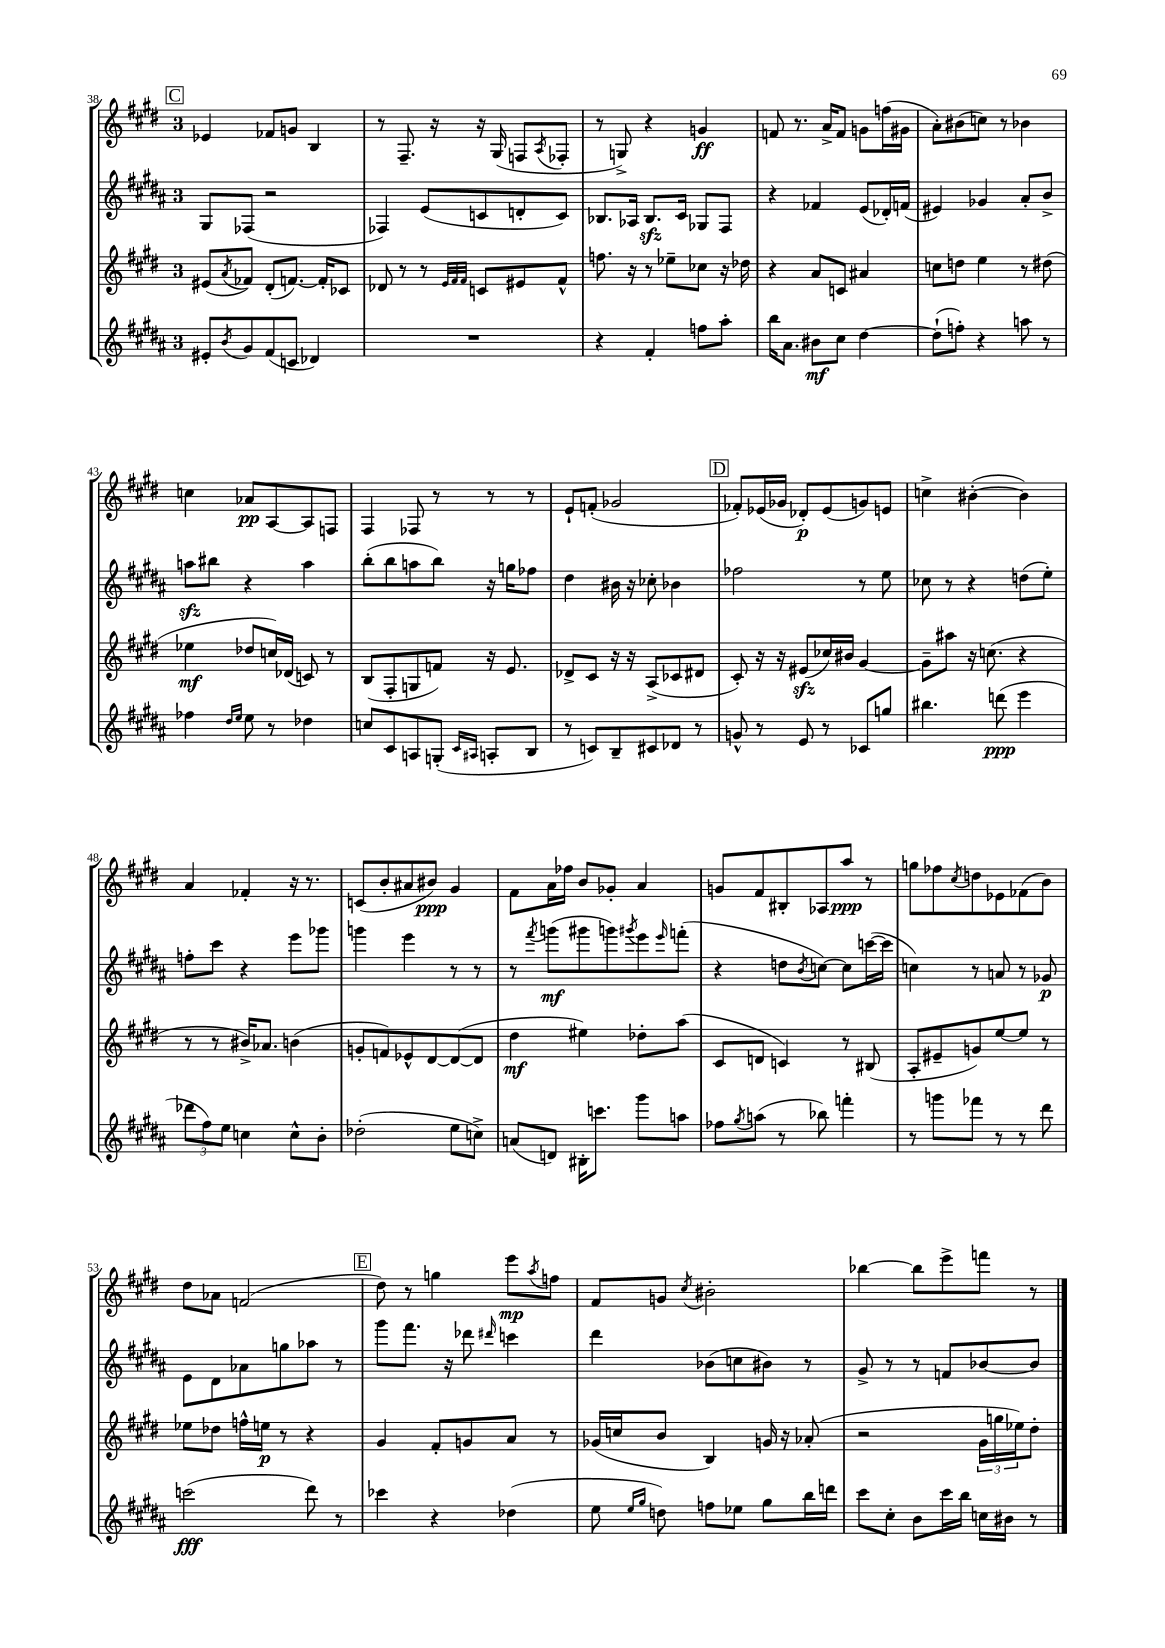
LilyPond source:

<<
\new StaffGroup <<
\new Staff = "s0" {
    \clef treble \key e \major \once \override Staff.TimeSignature.style = #'single-digit \time 3/4
    \mark \markup { \box "C" } ees'4 fes'8 g'8 b4 |
    r8 fis8.-- r16 r16 gis16( f8 \acciaccatura { a8 } fes8-. |
    r8 g8->) r4 g'4\ff |
    f'8 r8. a'16-> f'8 g'8 f''16( gis'16 |
    a'8-.) bis'8( c''8) r8 bes'4 |
    c''4 aes'8\pp a8~ a8 f8 |
    fis4 fes8 r8 r8 r8 |
    e'8-! f'8-.( ges'2 |
    \mark \markup { \box "D" } fes'8-.) ees'16( ges'16 des'8-.\p) ees'8( g'8) e'8 |
    c''4-> bis'4~-.( bis'4) |
    a'4 fes'4-. r16 r8. |
    c'8( b'8-. ais'8 bis'8\ppp) gis'4 |
    fis'8 a'16 fes''16 b'8 ges'8-. a'4 |
    g'8 fis'8 bis8-. aes8 a''8\ppp r8 |
    g''8 fes''8 \acciaccatura { cis''8 } d''8 ees'8 fes'8( b'8) |
    dis''8 aes'8 f'2( |
    \mark \markup { \box "E" } dis''8) r8 g''4 e'''8\mp \acciaccatura { a''8 } f''8 |
    fis'8 g'8 \acciaccatura { cis''8 } bis'2-. |
    bes''4~ bes''8 e'''8-> f'''8 r8 \bar "|." |
}
\new Staff = "s1" {
    \clef treble \key b \major \once \override Staff.TimeSignature.style = #'single-digit \time 3/4
    \mark \markup { \box "C" } gis8 fes8( r2 |
    fes4) e'8( c'8 d'8-. c'8) |
    bes8. aes16 bes8.\sfz cis'16 ges8 fis8 |
    r4 fes'4 e'8( des'16-.) f'16( |
    eis'4) ges'4 ais'8-. b'8-> |
    a''8\sfz bis''8 r4 a''4 |
    b''8-.( b''8 a''8 b''8) r16 g''16 fes''8 |
    dis''4 bis'16 r16 ces''8-. bes'4 |
    \mark \markup { \box "D" } fes''2 r8 e''8 |
    ces''8 r8 r4 d''8( e''8-.) |
    f''8-. cis'''8 r4 e'''8 ges'''8 |
    g'''4 e'''4 r8 r8 |
    r8 \acciaccatura { fis'''8 } g'''8\mf( gis'''8 g'''8) \acciaccatura { gis'''8 } e'''8 \grace { e'''16 } f'''8-.( |
    r4 d''8 \acciaccatura { b'8 } c''8~) c''8 c'''16~( c'''16 |
    c''4) r8 a'8 r8 ges'8\p |
    e'8 dis'8 aes'8 g''8 aes''8 r8 |
    \mark \markup { \box "E" } gis'''8 fis'''8. r16 des'''8 \grace { dis'''16 } c'''4 |
    dis'''4 bes'8( c''8 bis'8) r8 |
    gis'8-> r8 r8 f'8 bes'8~ bes'8 \bar "|." |
}
\new Staff = "s2" {
    \clef treble \key e \major \once \override Staff.TimeSignature.style = #'single-digit \time 3/4
    \mark \markup { \box "C" } eis'8( \acciaccatura { a'8 } fes'8) dis'8-.( f'8.~) f'16-. ces'8 |
    des'8 r8 r8 \grace { e'32 fis'32 fis'32 } c'8 eis'8 fis'8-^ |
    f''8. r16 r8 ees''8-- ces''8 r16 des''16 |
    r4 a'8 c'8 ais'4 |
    c''8 d''8 e''4 r8 dis''8( |
    ees''4\mf des''8 c''16) des'16( c'8) r8 |
    b8( fis8-. g8 f'8) r16 e'8. |
    des'8-> cis'8 r16 r16 a8->( ces'8 dis'8 |
    \mark \markup { \box "D" } cis'8-.) r16 r16 eis'8\sfz( ces''16) bis'16 gis'4~ |
    gis'8-- ais''8 r16 c''8.( r4 |
    r8 r8 bis'16->) aes'8. b'4( |
    g'8-. f'8) ees'8-^ dis'8~ dis'8~( dis'8 |
    dis''4\mf eis''4) des''8-. a''8( |
    cis'8 d'8 c'4) r8 bis8( |
    a8-. eis'8-- g'8) e''8~ e''8 r8 |
    ees''8 des''8 f''16-^ e''16\p r8 r4 |
    \mark \markup { \box "E" } gis'4 fis'8-. g'8 a'8 r8 |
    ges'16( c''16 b'8 b4) g'16 r16 aes'8-.( |
    r2 \tuplet 3/2 { gis'16 g''16 ees''16) } dis''8-. \bar "|." |
}
\new Staff = "s3" {
    \clef treble \key b \major \once \override Staff.TimeSignature.style = #'single-digit \time 3/4
    \mark \markup { \box "C" } eis'8-. \acciaccatura { b'8 } gis'8 fis'8( c'8 des'4) |
    R2. |
    r4 fis'4-. f''8 ais''8-. |
    b''16 ais'8. bis'8\mf cis''8 dis''4~ |
    dis''8-!( f''8-.) r4 a''8 r8 |
    fes''4 \grace { dis''16 e''16 } e''8 r8 des''4 |
    c''8 cis'8 a8 g8-.( \grace { cis'16 ais16 } a8-. b8 |
    r8 c'8) b8-- cis'8 des'8 r8 |
    \mark \markup { \box "D" } g'8-^ r8 e'8 r8 ces'8 g''8 |
    bis''4. d'''8\ppp( e'''4 |
    \tuplet 3/2 { des'''8 fis''8) e''8 } c''4 c''8-^ b'8-. |
    des''2-.( e''8 c''8->) |
    a'8( d'8) bis16-. c'''8. gis'''8 a''8 |
    fes''8 \acciaccatura { gis''8 } a''8( r8 bes''8) f'''4-. |
    r8 g'''8 fes'''8 r8 r8 dis'''8 |
    c'''2\fff( dis'''8) r8 |
    \mark \markup { \box "E" } ces'''4 r4 des''4( |
    e''8 \grace { e''16 gis''16 } d''8) f''8 ees''8 gis''8 b''16 d'''16 |
    cis'''8 cis''8-. b'8 cis'''16 b''16 c''16 bis'16 r8 \bar "|." |
}
>>
>>
\layout { \context { \Score currentBarNumber = #38 } }
